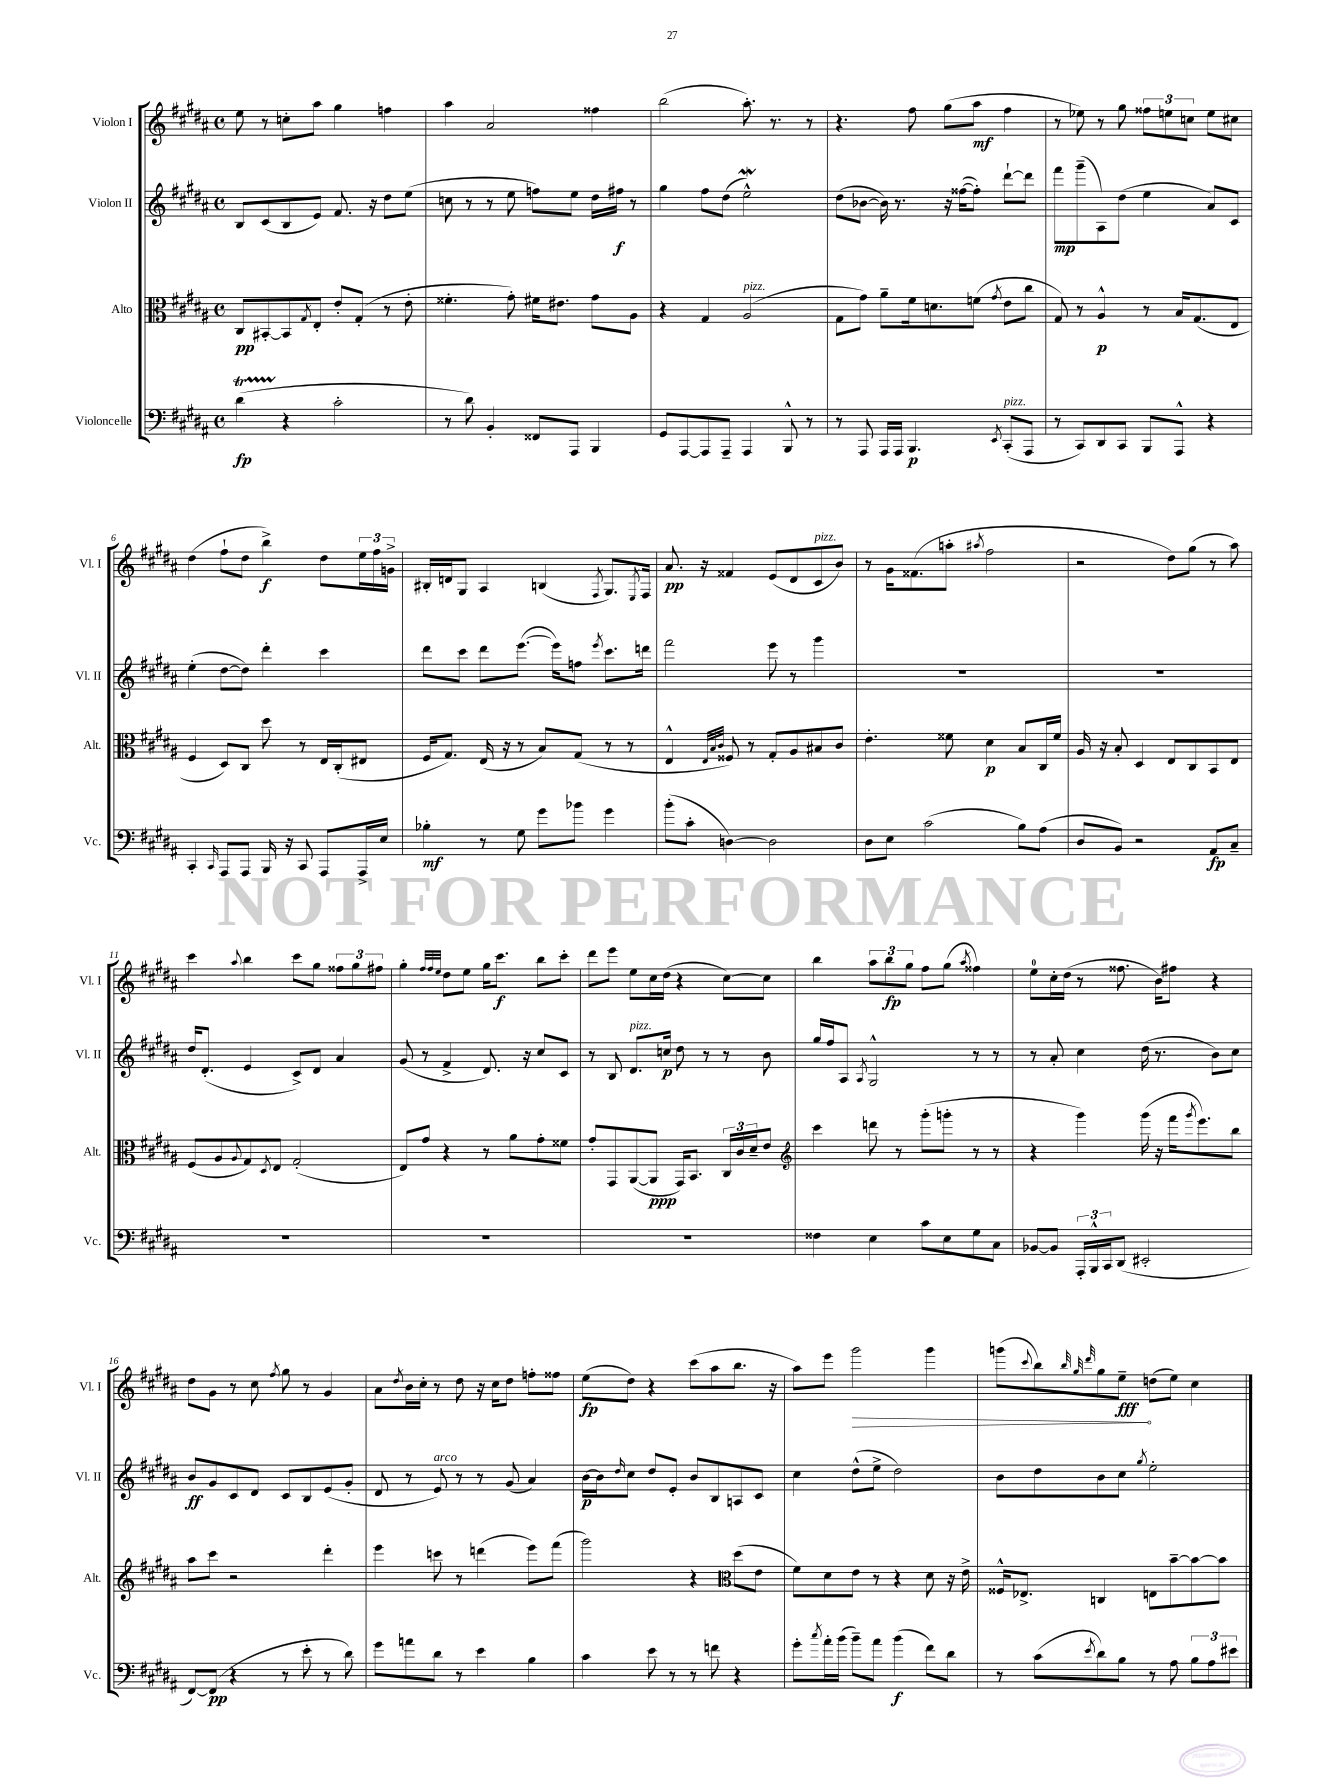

**kern	**kern	**kern	**kern
*staff4	*staff3	*staff2	*staff1
*clefF4	*clefC3	*clefG2	*clefG2
*k[f#c#g#d#a#]	*k[f#c#g#d#a#]	*k[f#c#g#d#a#]	*k[f#c#g#d#a#]
*M4/4	*M4/4	*M4/4	*M4/4
*met(c)	*met(c)	*met(c)	*met(c)
(4d#	8C#	8B	8ee
.	[8BB#'	(8c#	8r
4r	8BB#]	8B	8cc'
.	8qG#	.	.
.	8E'	8e)	8aa#
2c#'	8e'	8.f#	4gg#
.	(8G#'	.	.
.	.	16r	.
.	8r	8dd#	4ff
.	8e'	(8ee	.
=	=	=	=
8r	4.f##'	8cc	4aa#
8d#)	.	8r	.
4BB'	.	8r	2a#
.	8g#')	8ee	.
8FF##	16f#	8ff)	.
.	8.e#	.	.
8AAA#	.	8ee	.
4BBB	8g#	16dd#	4ff##
.	.	16ff#	.
.	8A#	8r	.
=	=	=	=
8GG#	4r	4gg#	(2bb
[8AAA#	.	.	.
8AAA#]	4G#	8ff#	.
8AAA#~	.	(8dd#	.
4AAA#	(2A#	2ee^^)	8.aa#')
.	.	.	8.r
8BBB^^	.	.	.
8r	.	.	8r
=	=	=	=
8r	8G#	(8dd#	4.r
8AAA#	8g#)	[8b-	.
16AAA#	8a#~	16b-])	.
16AAA#	.	8.r	.
4.BBB	16f#	.	8ff#
.	8.d	.	.
.	.	16r	(8gg#
.	.	([16ff##	.
.	(8f	8ff##'])	8aa#
8qEE	8qg#	.	.
(8CC#'	8e	[8ddd#`	4ff#
8AAA#	8cc#	8ddd#]	.
=	=	=	=
8r	8G#)	8fff#	8r
8CC#)	8r	(8ggg#~	8ee-)
8DD#	4A#^^	8A#)	8r
8CC#	.	(8dd#	8gg#
8BBB	8r	4ee	12ff##
.	.	.	12ee
8AAA#^^	16B	.	.
.	.	.	12cc
.	(8.G#	.	.
4r	.	8a#)	8ee
.	8E	8c#	8cc#
=	=	=	=
4CC#'	4F#	(4ee'	(4dd#
16qqCC#	.	.	.
8AAA#	8D#)	[8dd#	8ff#`
8AAA#	8C#	8dd#])	8dd#
16BBB	8dd#	4ddd#'	4bb^)
16r	.	.	.
8CC#	8r	.	.
8AAA#	16E	4ccc#	8dd#
.	(16C#'	.	.
16AAA#^	8E#	.	24ee
.	.	.	24ff#
16E	.	.	.
.	.	.	24g^
=	=	=	=
4B-'	16F#	8ddd#	16B#'
.	8.G#)	.	16d
.	.	8ccc#	8G#
8r	(16E	8ddd#	4A#
.	16r	.	.
8G#	8r	([8.eee	.
8g#	8B)	.	(4B
.	.	16eee])	.
8b-	(8G#	8ff	.
.	.	8qeee	8qF#
4g#	8r	8.ccc#	8.G#)
.	8r	.	.
.	.	.	8qE
.	.	16ddd	16F#
=	=	=	=
(8b'	4E^^	2fff#	8.a#
8c#'	.	.	.
.	.	.	16r
.	32qqE	.	.
.	32qqB	.	.
.	32qqc#	.	.
[4D)	8F##)	.	4f##
.	8r	.	.
2D]	8G#'	8eee	(8e
.	8A#	8r	8d#
.	8B#	4ggg#	8c#
.	8c#	.	8b)
=	=	=	=
8D#	4.e'	1r	8r
8E	.	.	16g#
.	.	.	(8.f##
(2c#	.	.	.
.	8f##	.	8aa'
.	.	.	8qaa#
.	4d#	.	2ff#
8B)	8B	.	.
(8A#	16C#	.	.
.	16f##	.	.
=	=	=	=
8D#	16A#	1r	2r
.	16r	.	.
8BB)	8B'	.	.
2r	4D#	.	.
.	8E	.	8dd#)
.	8C#	.	(8gg#
8AA#	8BB	.	8r
8C#~	8E	.	8aa#)
=	=	=	=
1r	(8F#	16dd#	4ccc#
.	.	(8.d#'	.
.	8A#	.	.
.	8qqA#	.	8qqaa#
.	8G#)	4e	4bb
.	8qD#	.	.
.	8E	.	.
.	(2G#'	8c#^)	8ccc#
.	.	8d#	8gg#
.	.	4a#	12ff##
.	.	.	12gg#
.	.	.	12ff#
=	=	=	=
1r	8E)	(8g#	4gg#'
.	8g#	8r	.
.	.	.	32qqff#
.	.	.	32qqff#
.	.	.	32qqee
.	4r	4f#^	8dd#
.	.	.	8ee
.	8r	8.d#)	16gg#
.	.	.	8.ccc#
.	8a#	.	.
.	.	16r	.
.	8g#'	8cc#	8bb
.	8f##	8c#	8ccc#'
=	=	=	=
1r	8g#'	8r	8ddd#
.	8GG#	8B	8eee
.	([8AA#	8.d#	8ee
.	8AA#]	.	16cc#
.	.	16cc	(16dd#
.	16GG#)	8dd#	4r
.	8.BB	.	.
.	.	8r	.
.	24C#	8r	[8cc#)
.	24c#	.	.
.	24d#~	.	.
.	8e	8b	8cc#]
=	=	=	=
*	*clefG2	*	*
4F##	4ccc#	16gg#	4bb
.	.	16ff#	.
.	.	8A#	.
.	.	8qA#	.
4E	8ddd	2G#^^	12aa#
.	.	.	12bb
.	8r	.	.
.	.	.	12gg#
8c#	(8ggg#'	.	8ff#
8E	8ggg'	.	(8gg#
.	.	.	8qaa#
8G#	8r	8r	4ff##)
8C#	8r	8r	.
=	=	=	=
[8BB-	4r	8r	8ee
8BB-]	.	8a#'	16cc#'
.	.	.	(16dd#
24AAA#'	4ggg#)	4cc#	8r
24BBB^^	.	.	.
24CC#	.	.	.
(8DD#	.	.	8.ff##
2EE#'	(16ggg#	(16dd#	.
.	16r	8.r	16b)
.	16fff#	.	8ff#
.	8qggg#	.	.
.	8.eee)	.	.
.	.	8b)	4r
.	8bb	8cc#	.
=	=	=	=
[8FF#)	8aa#	8b	8dd#
(8FF#]	8ccc#	8g#	8g#
4r	2r	8c#	8r
.	.	8d#	8cc#
.	.	.	8qff#
8r	.	8c#	8gg#
8e'	.	8B	8r
8r	4ddd#'	(8e	4g#
8d#)	.	8g#'	.
=	=	=	=
8g#	4eee	8d#	8a#
.	.	.	8qdd#
8a	.	8r	16b
.	.	.	16cc#'
8d#	8ccc	8e)	8r
8r	8r	8r	8dd#
4e	(4ddd	8r	16r
.	.	.	16cc#
.	.	(8g#	8dd#
4B	8eee)	4a#)	8ff'
.	(8fff#	.	8ff##
=	=	=	=
4c#	2ggg#)	[16b	(8ee
.	.	16b]	.
.	.	16qqdd#	.
.	.	8cc#	8dd#)
8e	.	8dd#	4r
8r	.	8e'	.
8r	4r	8b	(8ccc#
8f	.	8B	8aa#
*	*clefC3	*	*
4r	(8dd#	8A	8.bb
.	8e	8c#	.
.	.	.	16r
=	=	=	=
8g#'	8f#)	4cc#	8aa#)
8qcc#	.	.	.
16a#'	8d#	.	8eee
(16b	.	.	.
8b~)	8e	(8dd#^^	2ggg#
8a#	8r	8ee^	.
(4b	4r	2dd#)	.
8f#)	8d#	.	4ggg#
8d#	16r	.	.
.	16e^	.	.
=	=	=	=
8r	16F##^^	8b	(8ggg
.	8.E-^	.	.
.	.	.	8qqccc#
(8c#	.	8dd#	8bb)
.	.	.	32qqbb
.	.	.	32qqgg#
8qe	.	.	32qqddd#
8d#)	4C	8b	8gg#
8B	.	8cc#	8ee~
.	.	8qgg#	.
8r	8E	2ee'	(8dd
8A#	[8b~	.	8ee)
12B	8b_	.	4cc#
12A#	.	.	.
.	8b]	.	.
12e#	.	.	.
==	==	==	==
*-	*-	*-	*-
